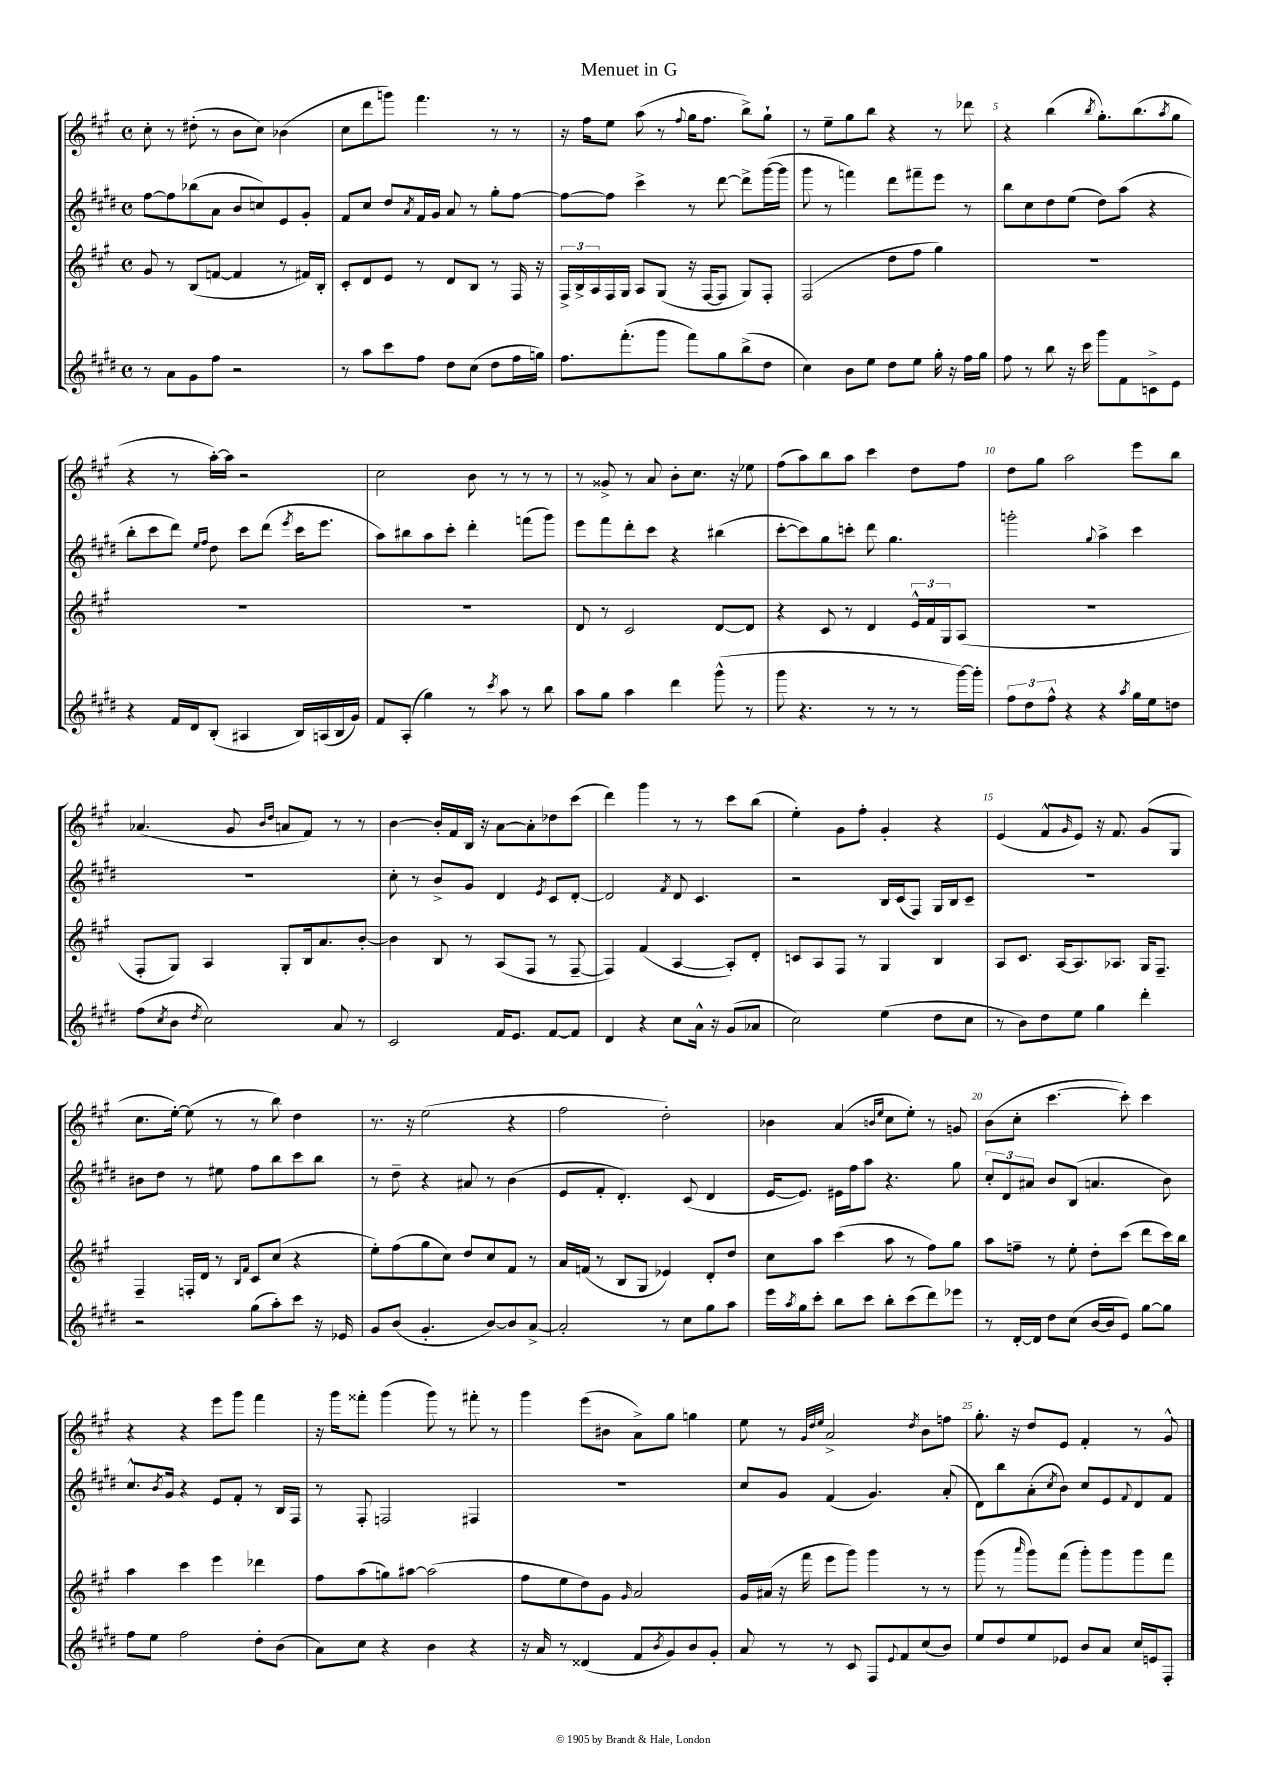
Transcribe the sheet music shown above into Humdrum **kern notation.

**kern	**kern	**kern	**kern
*staff4	*staff3	*staff2	*staff1
*clefG2	*clefG2	*clefG2	*clefG2
*k[f#c#g#d#]	*k[f#c#g#]	*k[f#c#g#d#]	*k[f#c#g#]
*M4/4	*M4/4	*M4/4	*M4/4
*met(c)	*met(c)	*met(c)	*met(c)
8r	8g#/	[8ff#\L	8cc#'\
8a\L	8r	8ff#\]	8r
8g#\	(8B/L	(8bb-\	(8dd#'\
8ff#\J	[8f/J	8a\J	8r
2r	4f/]	8b/L	8b\L
.	.	8cc/)	8cc#\J)
.	8r	8e/	(4b-\
.	16f#/LL)	8g#'/J	.
.	16B'/JJ	.	.
=	=	=	=
8r	8c#'/L	8f#/L	8cc#\L
8aa\L	8d/	8cc#/J	8ddd\
8ccc#\	8e/J	8dd#/L	8ggg\J)
.	.	8qa/	.
8ff#\J	8r	16f#/L	4.fff#\
.	.	16g#/JJ	.
8dd#\L	8d/L	8a/	.
(8cc#\J	8B/J	8r	.
8dd#\L	8r	8gg#'\L	8r
16ff#\L	16F#/	[8ff#\J	8r
16gg\JJ)	16r	.	.
=	=	=	=
8.ff#\L	24F#^/LL	8ff#\_L	16r
.	24B^/	.	.
.	.	.	16ff#\LK
.	24A/	.	.
.	16F#/	8ff#\]J	8ee\J
(8.fff#'\	16G#/JJ	.	.
.	8A/L	4ccc#^\	(8aa\
8ggg#\J	(8G#/J	.	8r
.	.	.	8qqff#/
8fff#\L)	16r	8r	16gg#\LK
.	[16F#/LK	.	8.ff#\J
8gg#\	8F#/]J	[8ddd#\	.
(8bb^\	8G#/L)	8ddd#^\]L	8bb^\L)
8dd#\J	8F#'/J	([16ggg#\L	8gg#`\J
.	.	16ggg#\]JJ	.
=	=	=	=
4cc#\)	(2F#/	8ggg#\	8r
.	.	8r	8ee~\L
8b\L	.	4fff\)	8gg#\
8ee\J	.	.	8bb\J
8dd#\L	8dd\L	8ddd#\L	4r
8ee\J	8ff#\J	8fff#~\	.
16gg#'\	4gg#\)	8eee\J	8r
16r	.	.	.
16ff#\LL	.	8r	8ddd-\
16gg#\JJ	.	.	.
=	=	=	=
8ff#\	1r	8bb\L	4r
8r	.	8cc#\	.
8bb\	.	8dd#\	(4bb\
16r	.	(8ee\J	.
16ccc#\	.	.	.
.	.	.	8qbb/
8ggg#\L	.	8dd#\L)	8.gg#'\L)
8f#\	.	(8aa\J	.
.	.	.	(8.bb\
8c^\	.	4r	.
.	.	.	8qaa/
8e\J	.	.	8gg#\J
=	=	=	=
4r	1r	8bb'\L	4r
.	.	8ccc#\	.
16f#/LL	.	8ddd#\J)	8r
16d#/J	.	.	.
.	.	16qqee/LL	.
.	.	16qqff#/JJ	.
(8B'/J	.	8dd#\	[16aa'\LL)
.	.	.	16aa\]JJ
4A#/	.	8ccc#\L	2r
.	.	(8ddd#\J	.
.	.	8qeee/	.
16B/LL)	.	16ccc#\LK	.
(16A/	.	8.eee\J	.
16B/	.	.	.
16g#/JJ)	.	.	.
=	=	=	=
8f#/L	1r	8aa\L)	2cc#\
(8A'/J	.	8bb#\	.
4gg#\)	.	8aa\	.
.	.	8ccc#'\J	.
8r	.	4ddd#'\	8b\
8qccc#/	.	.	.
8aa\	.	.	8r
8r	.	(8fff\L	8r
8bb\	.	8ggg#\J)	8r
=	=	=	=
8aa\L	8d/	8eee\L	8r
8gg#\J	8r	8fff#\	8g##^/
4aa\	2c#/	8ddd#'\	8r
.	.	8ccc#\J	8a/
4ddd#\	.	4r	8b'\L
.	.	.	8.cc#\J
(8ggg#^^\	[8d/L	(4bb#\	.
.	.	.	16r
8r	8d/]J	.	8ee-\
=	=	=	=
8ggg#\	4r	[8ccc#'\L	(8ff#\L
4.r	.	8ccc#\])	8aa\)
.	8c#/	8gg#\	8bb\
.	8r	8ccc'\J	8aa\J
8r	4d/	8ddd#\	4ccc#\
8r	.	4.gg#\	.
8r	24e^^/LL	.	8dd\L
.	24f#/	.	.
.	24G#/J	.	.
[16ggg#\LL)	(8A/J	.	8ff#\J
16ggg#'\]JJ	.	.	.
=	=	=	=
12ff#\L	1r	2ggg'\	8dd\L
12dd#\	.	.	.
.	.	.	8gg#\J
12ff#^^\J	.	.	.
4r	.	.	2aa\
.	.	8qqgg#/	.
4r	.	4aa^\	.
8qaa/	.	.	.
16gg#\LL	.	4ccc#\	8eee\L
16ee\J	.	.	.
8dd\J	.	.	8bb\J
=	=	=	=
(8ff#\L	8F#'/L	1r	(4.a-/
8qcc#/	.	.	.
8b\J	8G#/J)	.	.
8qdd#/	.	.	.
2cc#\)	4A/	.	.
.	.	.	8g#/
.	.	.	16qqb/LL
.	.	.	16qqdd/JJ
.	8G#'/L	.	8a/L
.	16B/k	.	8f#/J)
.	8.a/	.	.
8a/	.	.	8r
8r	[8b'/J	.	8r
=	=	=	=
2c#/	4b\]	8cc#'\	[4b\
.	.	8r	.
.	8B/	8b^/L	16b'/]LL
.	.	.	16f#/
.	8r	8g#/J	16B/JJ
.	.	.	16r
16f#/LK	(8A/L	4d#/	[8a\L
8.e/J	.	.	.
.	8F#/J	.	8a'\]
.	.	8qe/	.
[8f#/L	8r	8c#/L	8dd-\
8f#/]J	[8F#~/	[8d#'/J	(8ccc#\J
=	=	=	=
4d#/	4F#/])	2d#/]	4ddd\)
4r	(4f#/	.	4ggg#\
.	.	8qf#/	.
8cc#\L	[4A/	8d#/	8r
16a^^\Jk	.	4.c#/	8r
16r	.	.	.
(8g#/L	8A'/]L)	.	8ccc#\L
8a-/J	8d'/J	.	(8bb\J
=	=	=	=
2cc#\)	8c/L	2r	4ee'\)
.	8A/	.	.
.	8F#/J	.	8g#\L
.	8r	.	8ff#'\J
(4ee\	4G#/	16B/LL	4g#'/
.	.	(16c#/J	.
.	.	8F#/J)	.
8dd#\L	4B/	16G#/LL	4r
.	.	16B/J	.
8cc#\J	.	8c#~/J	.
=	=	=	=
8r	8A/L	1r	(4e/
8b\L)	8.c#/J	.	.
8dd#\	.	.	8f#^^/L
.	[16A/LK	.	.
.	.	.	16qqg#/
8ee\J	8.A/]	.	8e/J)
4gg#\	.	.	16r
.	8.A-/J	.	8.f#/
4ddd#'\	16G#/LK	.	(8g#/L
.	8.F#~/J	.	.
.	.	.	8G#/J
=	=	=	=
2r	4F#~/	8b#\L	8.cc#\L
.	.	8dd#\J	.
.	.	.	[16ee'\Jk)
.	16F'/LL	8r	(8ee\]
.	16d/JJ	.	.
.	8r	8ee#\	8r
.	16qqB/LL	.	.
.	16qqf#/JJ	.	.
(8gg#\L	8c#/L	8ff#\L	8r
8aa'\)	(8cc#/J	8bb\	8bb\)
8ccc#\J	4r	8ccc#\	4dd\
16r	.	8bb\J	.
16e-/	.	.	.
=	=	=	=
8g#/L	8ee'\L)	8r	8.r
(8b/J	(8ff#\	8dd#~\	.
.	.	.	16r
4.g#'/	8gg#\	4r	(2ee\
.	8cc#\J)	.	.
.	8dd/L	8a#/	.
[8b/L)	8cc#/	8r	.
8b/]	8f#/J	(4b\	4r
[8a^/J	8r	.	.
=	=	=	=
2a'/]	16a/LL	8e/L	2ff#\
.	(16f/JJ	.	.
.	8r	8f#'/J	.
.	8B/L	4.d#'/)	.
.	8G#/J	.	.
8r	4e-/)	.	2dd'\)
8cc#\L	.	(8c#/	.
8gg#\	8d'/L	4d#/	.
8aa\J	8dd/J	.	.
=	=	=	=
16eee\LL	8cc#\L	[16e/LK	4b-\
8qaa/	.	.	.
16gg#\J	.	8.e/]J)	.
8ccc#'\J	8aa\J	.	.
8bb\L	(4ccc#\	16e#\LL	(4a/
.	.	16ff#\J	.
8ccc#\J	.	8aa\J	.
.	.	.	16qqb/LL
.	.	.	16qqee/JJ
8bb'\L	8aa\	4.r	8cc#\L
(8ccc#\	8r	.	8ee'\J)
8ddd#\)	8ff#\L)	.	8r
8eee-\J	8gg#\J	8gg#\	8g/
=	=	=	=
8r	8aa\L	12cc#'/L	(8b\L
.	.	12d#/	.
[16d#'/LL	8ff~\J	.	8cc#'\J
.	.	12a#/J	.
16d#/]JJ	.	.	.
8dd#\L	8r	8b/L	[4.ccc#\
(8cc#\J	8ee'\	(8B/J	.
[16b/LL	8dd'\L	4.a/	.
16b/]J	.	.	.
8e/J)	(8ccc#\J	.	8ccc#'\])
[8gg#\L	8ddd\L	.	4ccc#\
8gg#\]J	16ccc#\L)	8b\)	.
.	16bb\JJ	.	.
=	=	=	=
8ff#\L	4aa\	8.cc#^^/L	4r
8ee\J	.	.	.
.	.	8qb/	.
.	.	16g#/Jk	.
2ff#\	4ccc#\	4r	4r
.	4eee\	8e/L	8eee\L
.	.	8f#'/J	8ggg#\J
8dd#'\L	4ddd-\	8r	4fff#\
(8b\J	.	16B/LL	.
.	.	16F#/JJ	.
=	=	=	=
8a\L)	8ff#\L	8r	16r
.	.	.	16ggg#\LK
8cc#\J	(8aa\	8F#'/	8fff##'\J
4r	8gg\)	2F/	(4ggg#\
.	[8aa#\J	.	.
4b\	(2aa#\]	.	8ggg#\)
.	.	.	8r
4r	.	4F#/	8fff#'\
.	.	.	8r
=	=	=	=
16r	8ff#\L	1r	4ggg#\
16a/	.	.	.
8r	8ee\	.	.
(4d##/	8dd\)	.	(8eee\L
.	8g#\J	.	8b#\J
.	16qqg#/	.	.
8f#/L	2a/	.	8a^\L)
8qb/	.	.	.
8g#/)	.	.	8gg#\J
8b/	.	.	4gg\
8g#'/J	.	.	.
=	=	=	=
8a/	16g#/LL	8cc#/L	8ee\
.	(16a#/JJ	.	.
8r	16r	8g#/J	8r
.	16fff#\	.	.
.	.	.	32qqg#/LLL
.	.	.	32qqdd/
.	.	.	32qqee/JJJ
8r	8eee\L	(4f#/	2a^/
8c#/	8ggg#\J)	.	.
8F#/L	4ggg#\	4.g#/)	.
8qqe/	.	.	.
8f#/	.	.	.
.	.	.	8qdd/
(8cc#/	8r	.	8b\L
8b/J)	8r	(8a'/	8ff\J
=	=	=	=
8ee/L	(8ggg#\	8d#\L)	8.gg#'\
8dd#/	8r	8bb\	.
.	.	.	16r
.	16qqaaa/	.	.
8ee/	8ggg#\L)	(8a'\	8dd/L
.	.	8qcc#/	.
8e-/J	(8fff#\J	8b\J)	8e/J
8b/L	8ggg#'\L)	8cc#/L	4f#'/
8a/J	8ggg#\	8e/	.
.	.	8qqf#/	.
16cc#/LL	8ggg#\	8d#/	8r
16e/J	.	.	.
8F#'/J	8fff#\J	8f#/J	8g#^^/
==	==	==	==
*-	*-	*-	*-
